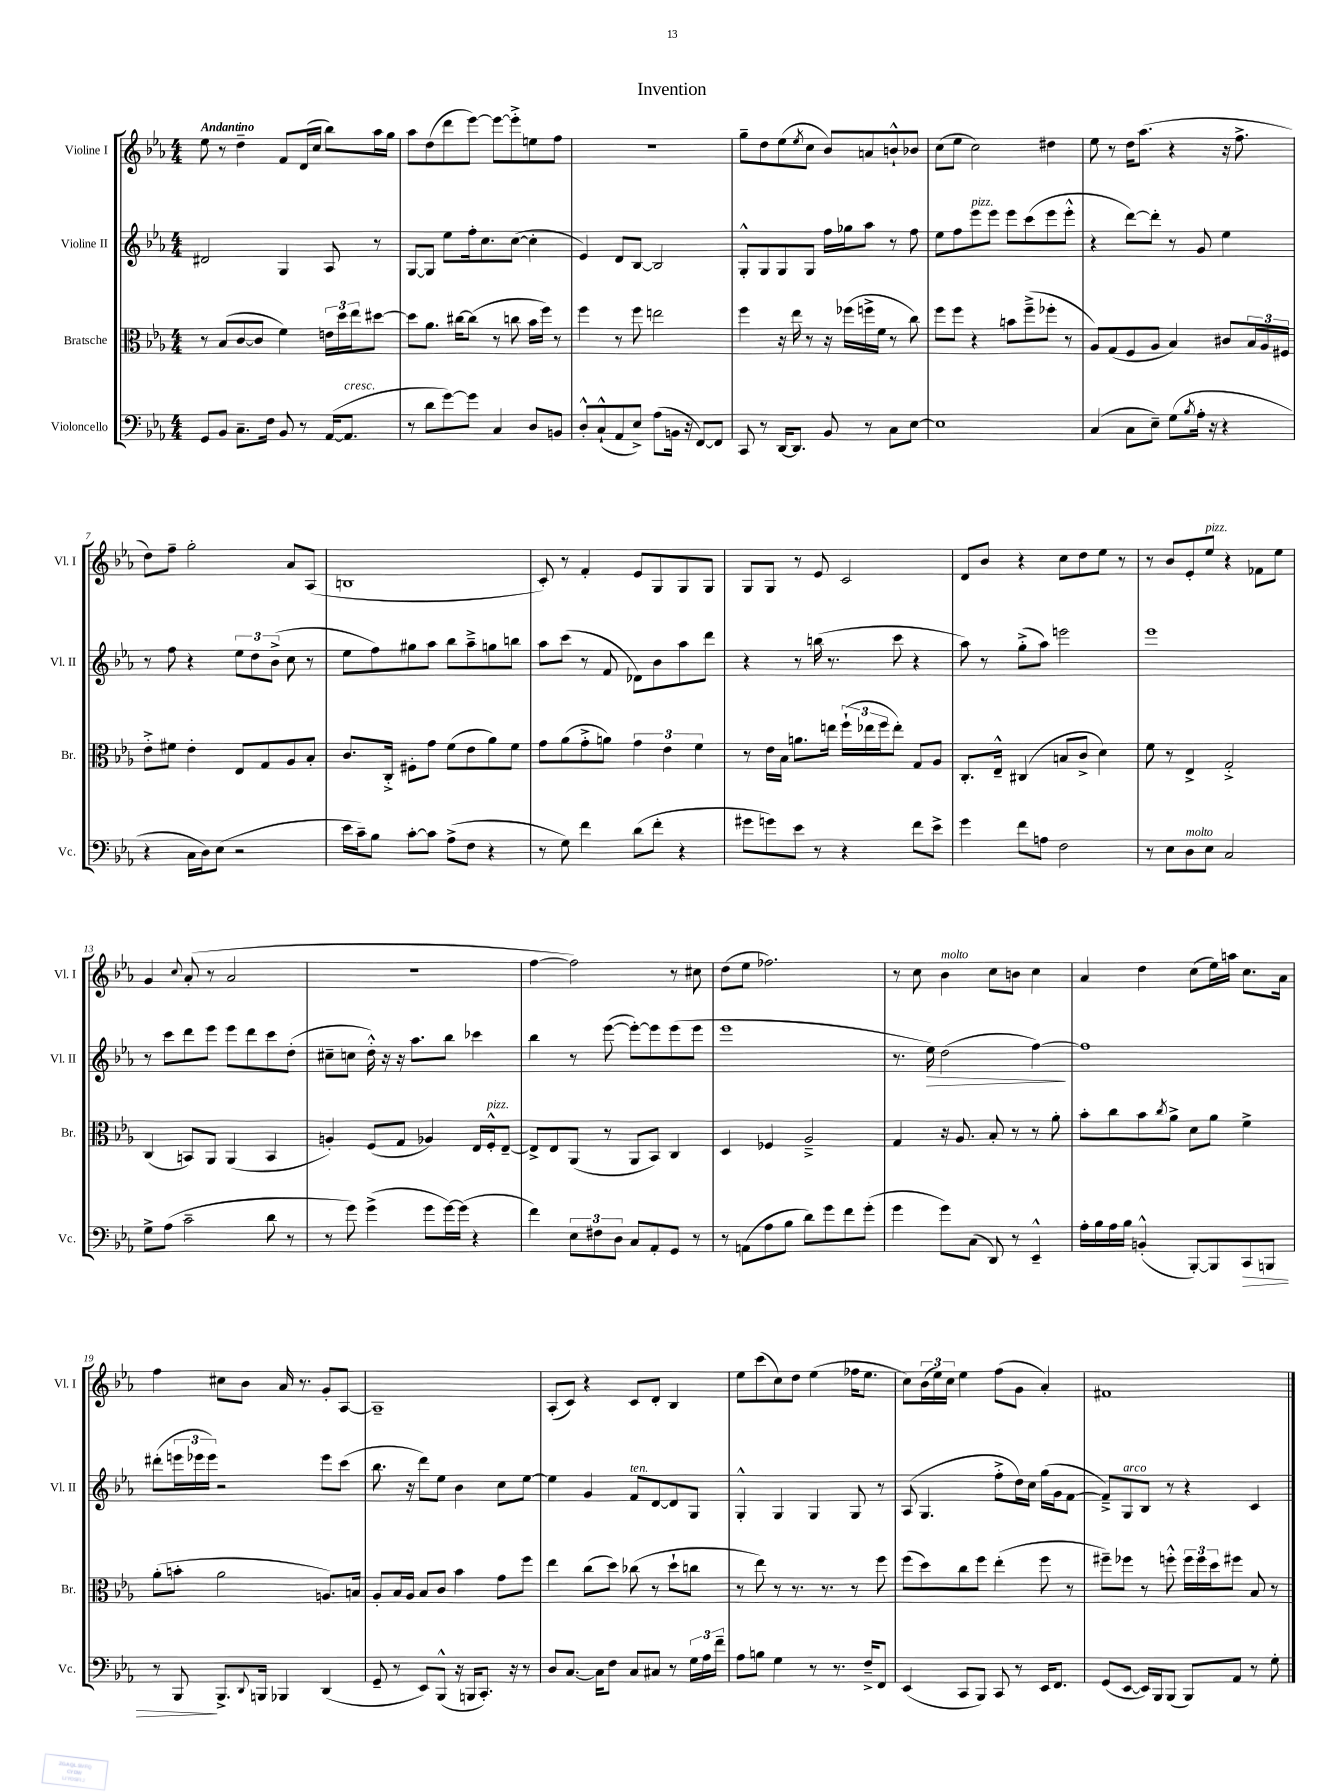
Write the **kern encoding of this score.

**kern	**dynam	**kern	**kern	**dynam	**kern
*part4	*part4	*part3	*part2	*part2	*part1
*staff4	*staff4	*staff3	*staff2	*staff2	*staff1
*I"Violoncello	*	*I"Bratsche	*I"Violine II	*	*I"Violine I
*I'Vc.	*	*I'Br.	*I'Vl. II	*	*I'Vl. I
*clefF4	*	*clefC3	*clefG2	*	*clefG2
*k[b-e-a-]	*	*k[b-e-a-]	*k[b-e-a-]	*	*k[b-e-a-]
*M4/4	*	*M4/4	*M4/4	*	*M4/4
=1	=1	=1	=1	=1	=1
!	!	!	!	!	!LO:TX:a:B:t=Andantino
8GG/L	.	8r	2d#X/	.	8ee-\
8BB-/J	.	(8B-/L	.	.	8r
8.C~\L	.	[8c/	.	.	4dd~\
.	.	8c/J]	.	.	.
16F\Jk	.	.	.	.	.
8BB-/	.	4f\)	4G/	.	8f/L
8r	.	.	.	.	(16d/L
.	.	.	.	.	16cc/JJ
([16AA-/KL	.	24en\LL	8A-/	.	8bb-\L)
.	.	24dd\	.	.	.
!LO:TX:a:i:t=cresc.	!	!	!	!	!
8.AA-/J]	.	.	.	.	.
.	.	24ee-\J	.	.	.
.	.	[8dd#X\J	8r	.	16aa-\L
.	.	.	.	.	16gg\JJ
=2	=2	=2	=2	=2	=2
8r	.	8dd#\L]	[8G/L	.	8aa-\L
8d\L	.	8.a-\J	8G/J]	.	(8dd\
[8g\)	.	.	8ee-\L	.	8ddd\
.	.	[16cc#X\KL	.	.	.
8g\J]	.	(8cc#\J]	16ff'\k	.	[8eee-\J)
.	.	.	8.cc\	.	.
4C/	.	8r	.	.	8eee-\L_
.	.	8ccn\	([8cc\J	.	8eee-'^\]
8D/L	.	16b-\LL	4cc'\]	.	8een\
.	.	16ff\JJ)	.	.	.
8BBn/J	.	8r	.	.	8ff\J
=3	=3	=3	=3	=3	=3
8D'^^/L	.	4ff\	4e-/)	.	1r
(8C`^^/	.	.	.	.	.
8AA-/	.	8r	8d/L	.	.
8E-^/J)	.	8ff\	[8B-/J	.	.
(8A-\L	.	2een\	2B-/]	.	.
16BBn\Jk	.	.	.	.	.
16r	.	.	.	.	.
[8FF/L)	.	.	.	.	.
8FF/J]	.	.	.	.	.
=4	=4	=4	=4	=4	=4
8CC/	.	4ff\	8G'^^/L	.	8gg~\L
8r	.	.	8G/	.	8dd\
[16DD/KL	.	16r	8G/	.	(8ee-\
8.DD/J]	.	16ee-\	.	.	.
.	.	.	.	.	8qee-/
.	.	8r	8G/J	.	8cc\J
8BB-/	.	16r	16ff\LL	.	8b-/L)
.	.	(16ff-X\LL	16gg-X\J	.	.
8r	.	16ffn^\	8aa-\J	.	8an/
.	.	16f\JJ	.	.	.
8C\L	.	8r	8r	.	8bn`^^/
[8E-\J	.	8cc\)	8ff\	.	8b-X/J
=5	=5	=5	=5	=5	=5
1E-]	.	8ff\L	8ee-\L	.	(8cc\L
.	.	8ff\J	8ff\	.	8ee-\J
!	!	!	!LO:TX:a:i:t=pizz.	!	!
.	.	4r	8eee-\	.	2cc\)
.	.	.	8eee-\J	.	.
.	.	8bn\L	8eee-\L	.	.
.	.	(8ff~^\	(8ccc\	.	.
.	.	8ff-X'\J	8eee-\	.	4dd#X\
.	.	8r	8eee-'^^\J	.	.
=6	=6	=6	=6	=6	=6
(4C/	.	8A-/L)	4r	.	8ee-\
.	.	(8G/	.	.	8r
8C\L	.	8F/	[8ddd\L)	.	16dd\KL
.	.	.	.	.	(8.aa-\J
8E-~\J)	.	8A-/J	8ddd'\J]	.	.
(8G\L	.	4B-/)	8r	.	4r
8qB-/	.	.	.	.	.
16A-'\Jk	.	.	8g/	.	.
16r	.	.	.	.	.
4r	.	8c#X/L	4ee-\	.	16r
.	.	.	.	.	8.ff^\
.	.	24B-/L	.	.	.
.	.	24A-/	.	.	.
.	.	24F#X/JJ	.	.	.
!!LO:LB:g=z
=7	=7	=7	=7	=7	=7
4r	.	8e-'^\L	8r	.	8dd\L)
.	.	8f#X\J	8ff\	.	8ff~\J
16C\LL	.	4e-'\	4r	.	2gg'\
16D\J)	.	.	.	.	.
(8E-\J	.	.	.	.	.
2r	.	8E-/L	12ee-\L	.	.
.	.	.	12dd\	.	.
.	.	8G/	.	.	.
.	.	.	(12b-^\J	.	.
.	.	8A-/	8cc\	.	8a-/L
.	.	8B-'/J	8r	.	(8A-/J
=8	=8	=8	=8	=8	=8
16e-\LL	.	8.c/L	8ee-\L	.	1Bn
16c~\J)	.	.	.	.	.
8B-\J	.	.	8ff\)	.	.
.	.	16C'^/Jk	.	.	.
[8c'\L	.	8F#X'\L	8gg#X\	.	.
8c\J]	.	8g\J	8aa-\J	.	.
(8A-^\L	.	(8f\L	8bb-\L	.	.
8F\J	.	8e-\	8aa-~^\	.	.
4r	.	8a-\)	8ggn\	.	.
.	.	8f\J	8bbn\J	.	.
=9	=9	=9	=9	=9	=9
8r	.	8g\L	8aa-\L	.	8c'/)
8G\)	.	(8a-\	(8ccc\J	.	8r
4f\	.	8g'^\	8r	.	4f'/
.	.	8an\J)	8f/	.	.
(8d\L	.	6g\	8d-X\L)	.	8e-/L
8f'\J	.	.	8b-\	.	8G/
.	.	6e-\	.	.	.
4r	.	.	8aa-\	.	8G/
.	.	6f\	.	.	.
.	.	.	8ddd\J	.	8G/J
=10	=10	=10	=10	=10	=10
8g#X\L	.	8r	4r	.	8G/L
8gn\)	.	16e-\LL	.	.	8G/J
.	.	16B-\JJ	.	.	.
8e-\J	.	8.an\L	8r	.	8r
8r	.	.	(16bbn\	.	8e-/
.	.	16een\Jk	8.r	.	.
4r	.	(24ff`\LL	.	.	2c/
.	.	24ee-X\	.	.	.
.	.	24ff\J	.	.	.
.	.	8ee-'\J)	8ccc\	.	.
8f\L	.	8G/L	4r	.	.
8e-^\J	.	8A-/J	.	.	.
=11	=11	=11	=11	=11	=11
4g\	.	8.C'/L	8aa-\)	.	8d/L
.	.	.	8r	.	8b-/J
.	.	16E-~^^/Jk	.	.	.
8f\L	.	(4C#X/	(8gg'^\L	.	4r
8An\J	.	.	8aa-\J)	.	.
2F\	.	8Bn/L	2eeen\	.	8cc\L
.	.	8c^/J	.	.	8dd\
.	.	4d\)	.	.	8ee-\J
.	.	.	.	.	8r
=12	=12	=12	=12	=12	=12
8r	.	8f\	1eee-	.	8r
8E-\L	.	8r	.	.	8b-/L
!LO:TX:a:i:t=molto	!	!	!	!	!
8D\	.	4E-^/	.	.	8e-'/
!	!	!	!	!	!LO:TX:a:i:t=pizz.
8E-\J	.	.	.	.	8ee-/J
2C/	.	2G'^/	.	.	4r
.	.	.	.	.	8f-X\L
.	.	.	.	.	8ee-\J
!!LO:LB:g=z
=13	=13	=13	=13	=13	=13
8G^\L	.	(4C/	8r	.	4g/
(8A-\J	.	.	8ccc\L	.	.
.	.	.	.	.	8qqcc/
2c~\	.	8BBn/L)	8ddd\	.	(8a-'/
.	.	8AA-/J	8eee-\J	.	8r
.	.	(4AA-/	8eee-\L	.	2a-/
.	.	.	8ddd\	.	.
8d\	.	4BB/	8ccc\	.	.
8r	.	.	(8dd'\J	.	.
=14	=14	=14	=14	=14	=14
8r	.	4An'/)	8cc#X~\L	.	1r
8g\)	.	.	8ccn\J	.	.
(4g^\	.	(8F/L	16dd'^^\)	.	.
.	.	.	16r	.	.
.	.	8G/J	16r	.	.
.	.	.	8.aa-\L	.	.
8g\L	.	4A-X/)	.	.	.
[16g\L)	.	.	8bb-\J	.	.
(16g\JJ]	.	.	.	.	.
4r	.	16E-/LL	4ccc-X\	.	.
!	!	!LO:TX:a:i:t=pizz.	!	!	!
.	.	16F'^^/J	.	.	.
.	.	[8E-~/J	.	.	.
=15	=15	=15	=15	=15	=15
4f\)	.	8E-^/L]	4bb-\	.	[4ff\
.	.	8E-/	.	.	.
12E-\L	.	(8AA-/J	8r	.	2ff\])
12F#X\	.	.	.	.	.
.	.	8r	([8eee-\	.	.
12D\J	.	.	.	.	.
8C/L	.	8AA-/L	8eee-'\L_)	.	.
8AA-'/	.	8BB-/J)	8eee-\]	.	.
8GG/J	.	4C/	(8eee-\	.	8r
8r	.	.	8eee-\J	.	8cc#X\
=16	=16	=16	=16	=16	=16
8r	.	4D/	1eee-	.	(8dd\L
(8AAn\L	.	.	.	.	8ee-\J
8A-\	.	4F-X/	.	.	2.ff-X\)
8B-\J	.	.	.	.	.
8d\L)	.	2A-~^/	.	.	.
8g\	.	.	.	.	.
8f\	.	.	.	.	.
(8g'\J	.	.	.	.	.
=17	=17	=17	=17	=17	=17
4g\	.	4G/	8.r	.	8r
.	.	.	.	.	8cc\
!	!	!	!	!LO:HP:b	!
.	.	.	16ee-\)	>	.
!	!	!	!	!	!LO:TX:a:i:t=molto
8g\L)	.	16r	(2dd\	.	4b-\
.	.	8.A-/	.	.	.
(8C\J	.	.	.	.	.
8DD/)	.	8B-'/	.	.	8cc\L
8r	.	8r	.	.	8bn\J
4EE-~^^/	.	8r	[4ff\)	.	4cc\
.	.	8a-'\	.	.	.
.	.	.	.	]	.
=18	=18	=18	=18	=18	=18
16A-'\LL	.	8b-'\L	1ff]	.	4a-/
16B-\	.	.	.	.	.
16A-\	.	8cc\	.	.	.
16B-\JJ	.	.	.	.	.
(4BBn'^^/	.	8b-\	.	.	4dd\
.	.	8qcc/	.	.	.
.	.	8a-^\J	.	.	.
[8BBB-'/L)	.	8d\L	.	.	(8cc\L
8BBB-/]	.	8a-\J	.	.	16ee-\L)
.	.	.	.	.	16aan\JJ
!	!LO:HP:b	!	!	!	!
8CC/	>	4f^\	.	.	8.cc\L
8BBBn/J	.	.	.	.	.
.	.	.	.	.	16a-\Jk
!!LO:LB:g=z
=19	=19	=19	=19	=19	=19
8r	.	(8a-'\L	(8ddd#X'\L	.	4ff\
8BBB-/	.	8bn'\J	24eeen\L	.	.
.	.	.	24eee-X\	.	.
.	.	.	24eee-\JJ)	.	.
8.BBB-^/L	]	2a-\	2r	.	8cc#X\L
.	.	.	.	.	8b-\J
8qqDD/	.	.	.	.	.
16BBBn/Jk	.	.	.	.	.
4BBB-X/	.	.	.	.	16a-/
.	.	.	.	.	8.r
(4DD/	.	8.An/L)	8eee-\L	.	8g'/L
.	.	.	(8ccc\J	.	[8A-/J
.	.	16Bn/Jk	.	.	.
=20	=20	=20	=20	=20	=20
8GG~/	.	8A-'/L	8.bb-\	.	1A-~]
8r	.	16B-/L	.	.	.
.	.	16A-/JJ	16r	.	.
8EE-/L)	.	8B-/L	8ddd\L)	.	.
(8BBB-^^/J	.	8c/J	8ee-\J	.	.
16r	.	4b-\	4b-\	.	.
16BBBn/KL	.	.	.	.	.
8.CC'/J)	.	.	.	.	.
.	.	8g\L	8cc\L	.	.
16r	.	.	.	.	.
8r	.	8ff\J	[8ee-\J	.	.
=21	=21	=21	=21	=21	=21
8D/L	.	4ee-\	4ee-\]	.	(8A-'/L
[8.C/J	.	.	.	.	8c/J)
.	.	(8cc\L	4g/	.	4r
16C\KL]	.	.	.	.	.
8F\J	.	8dd\J)	.	.	.
!	!	!	!LO:TX:a:i:t=ten.	!	!
8C/L	.	(8cc-X\	8f/L	.	8c/L
8C#X/J	.	8r	[8d/	.	8d'/J
8r	.	8dd`\L	8d/]	.	4B-/
24G\LL	.	8ccn\J	8G/J	.	.
24A-\	.	.	.	.	.
24f~\JJ	.	.	.	.	.
=22	=22	=22	=22	=22	=22
8A-\L	.	8r	4G'^^/	.	8ee-\L
8Bn\J	.	8ee-\)	.	.	(8ccc\
4G\	.	8r	4G/	.	8cc\)
.	.	8.r	.	.	8dd\J
8r	.	.	4G/	.	(4ee-\
.	.	8.r	.	.	.
8.r	.	.	.	.	.
.	.	8r	8G/	.	16ff-X\KL
16F~^/KL	.	.	.	.	8.ee-\J
8FF/J	.	8ff\	8r	.	.
=23	=23	=23	=23	=23	=23
(4EE-/	.	(8ff\L	(8A-/	.	8cc\L)
.	.	8dd\)	4.G/	.	(24b-\L
.	.	.	.	.	24ee-\)
.	.	.	.	.	24cc\JJ
8CC/L	.	8cc\	.	.	4ee-\
8BBB-/J)	.	8ff\J	.	.	.
8CC/	.	(4ee-'\	8ff'^\L	.	(8ff\L
8r	.	.	16dd\L)	.	8g\J
.	.	.	16cc\JJ	.	.
16EE-/KL	.	8ff\	(16gg\LL	.	4a-'/)
8.FF/J	.	.	16g\J	.	.
.	.	8r	[8f\J	.	.
=24	=24	=24	=24	=24	=24
(8GG/L	.	8ff#X~\L)	8f~^/L])	.	1f#X
!	!	!	!LO:TX:a:i:t=arco	!	!
[8EE-/J	.	8ff-X\J	8G/	.	.
16EE-/LL])	.	8r	8B-/J	.	.
16BBB-/J	.	.	.	.	.
(8BBB-/J	.	8ffn'^^\	8r	.	.
8BBB-/L)	.	24ff\LL	4r	.	.
.	.	24ff\	.	.	.
.	.	24dd\J	.	.	.
8AA-/J	.	8ff#X\J	.	.	.
8r	.	8B-/	4c/	.	.
8G'\	.	8r	.	.	.
==	==	==	==	==	==
*-	*-	*-	*-	*-	*-
